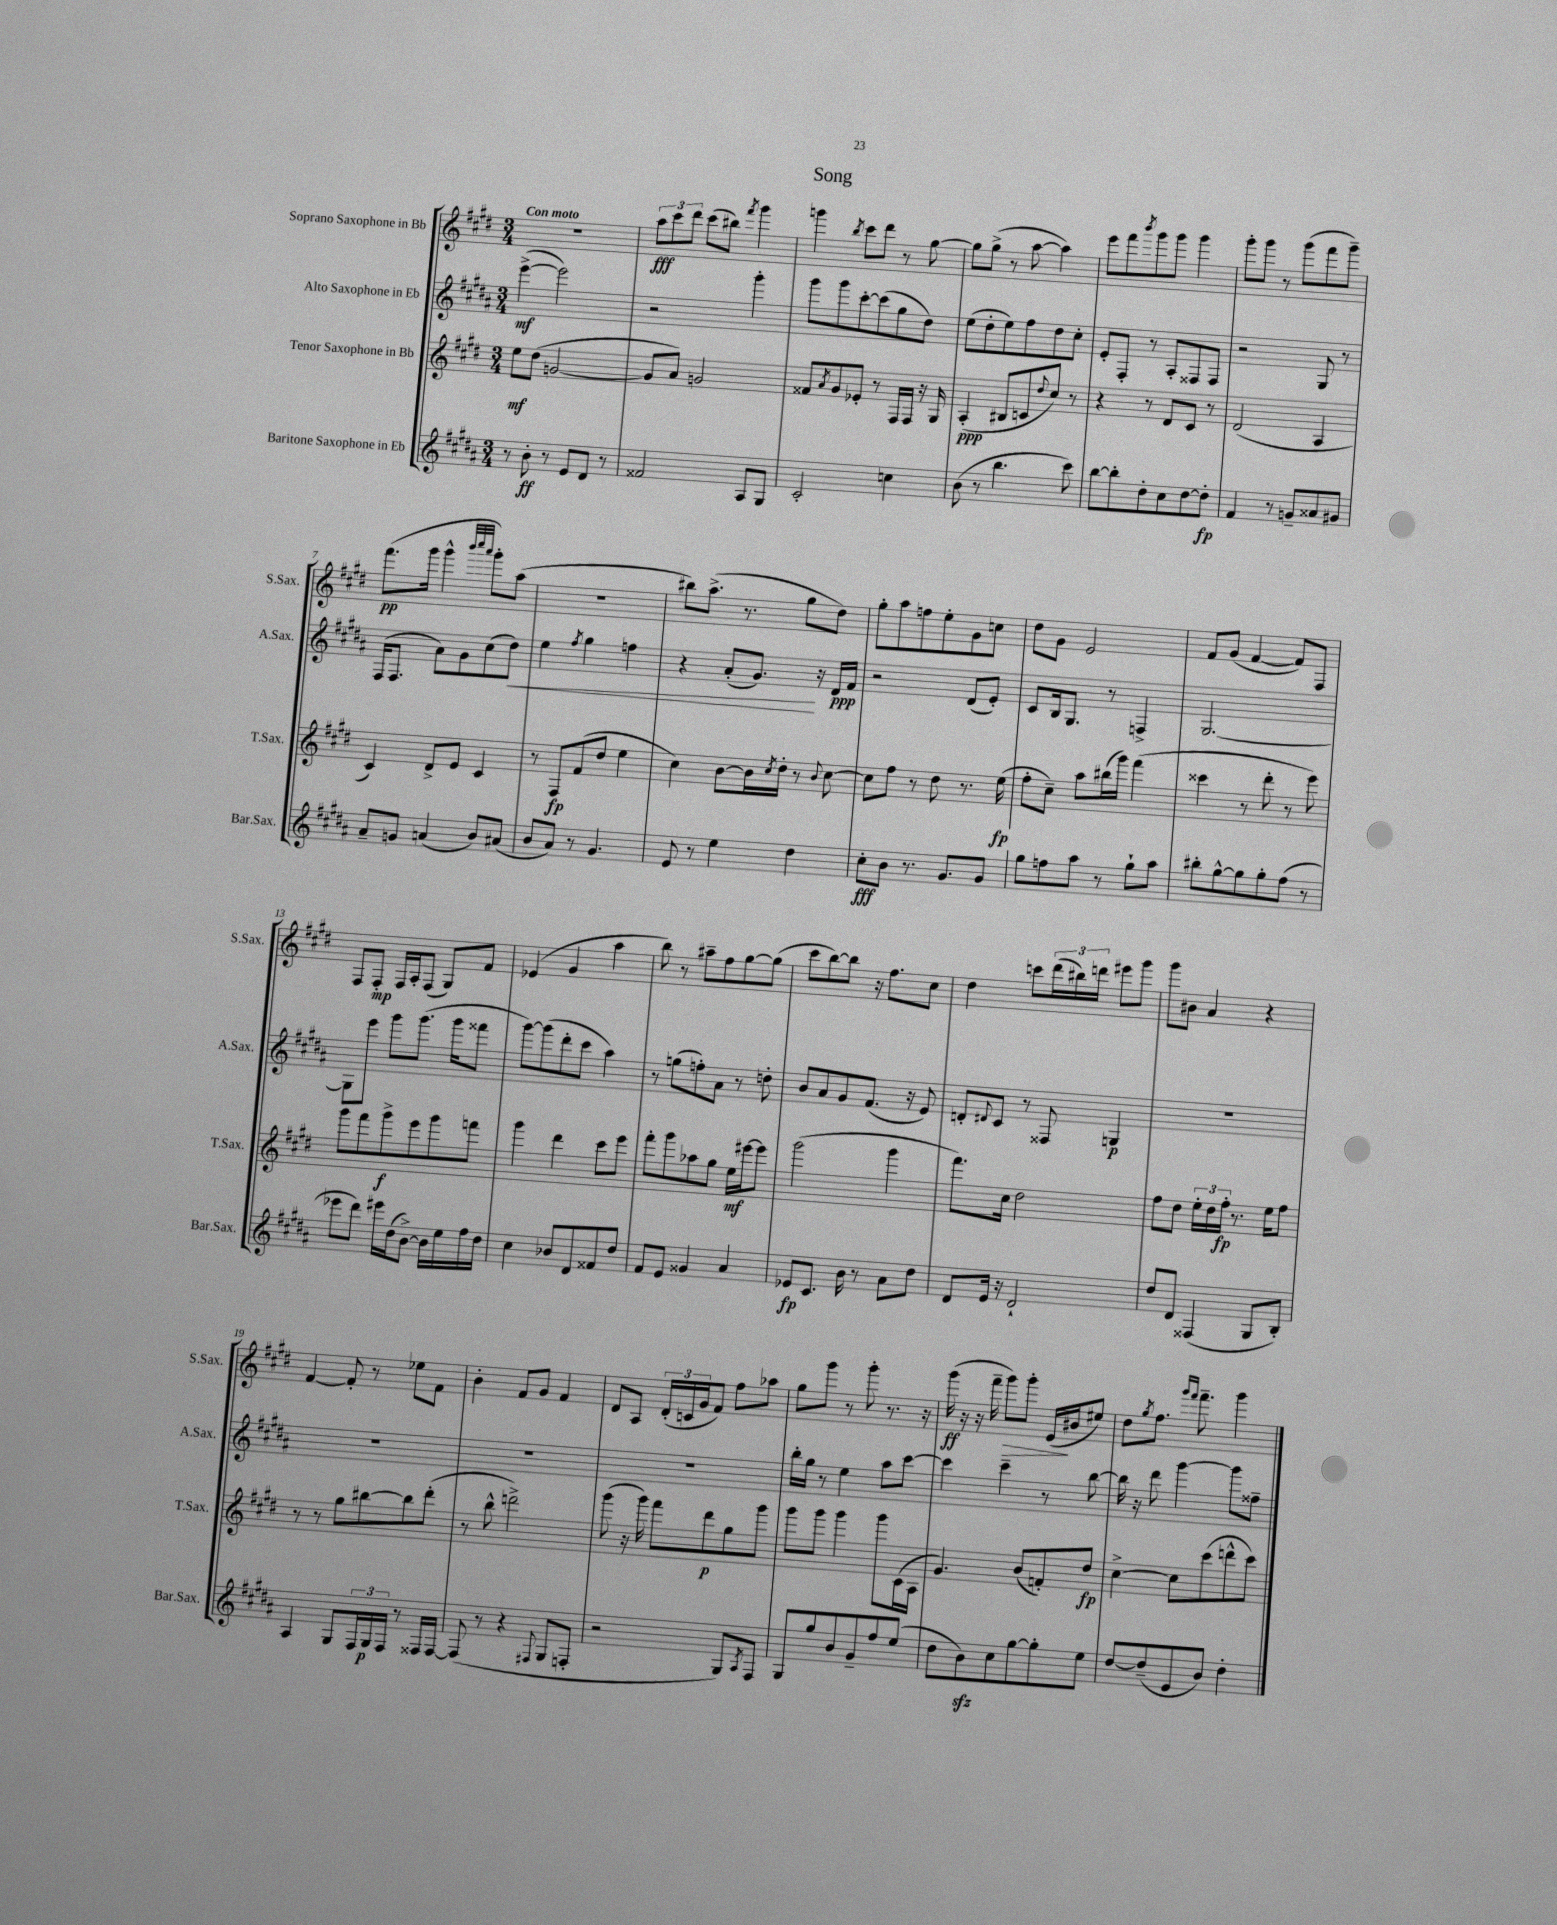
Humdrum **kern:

**kern	**kern	**kern	**kern
*staff4	*staff3	*staff2	*staff1
*clefG2	*clefG2	*clefG2	*clefG2
*k[f#c#g#d#a#]	*k[f#c#g#d#]	*k[f#c#g#d#a#]	*k[f#c#g#d#]
*M3/4	*M3/4	*M3/4	*M3/4
8r	8ee\L	([4eee^\	2.r
8b'\	(8dd#\J	.	.
8r	[2g/	2eee\])	.
8e/L	.	.	.
8d#/J	.	.	.
8r	.	.	.
=	=	=	=
2f##/	8g/]L	2r	12aa\L
.	.	.	12ccc#\
.	8a/J)	.	.
.	.	.	12ddd#\J
.	2g/	.	(8ccc#\L
.	.	.	8bb#\J)
.	.	.	8qfff#/
8A#/L	.	4ggg#'\	4ggg#\
8G#/J	.	.	.
=	=	=	=
2c#'/	8f##/L	8ggg#\L	4ggg\
.	8qa/	.	.
.	8g#/	8ggg#\	.
.	.	.	8qbb/
.	8e-'/J	[8ccc#'\	8ccc#\L
.	8r	(8ccc#\]	8ddd#\J
4cc\	16F#/LL	8gg#\	8r
.	16F#/JJ	.	.
.	16r	8dd#\J)	[8gg#\
.	16G#/	.	.
=	=	=	=
(8b\	(4A'/	(8ee\L	8gg#\]L
8r	.	8dd#'\	(8gg#^\J
4.bb\	8B#/L	8ee\)	8r
.	8c/	8ff#\	[8aa\
.	8qqdd#/	.	.
.	8cc#/J)	8dd#\	4aa\])
8ccc#\)	8r	8cc#'\J	.
=	=	=	=
[8bb\L	4r	8e'/L	8eee\L
8bb'\]	.	8F#'/J	8fff#\
.	.	.	8qbbb/
8dd#'\	8r	8r	8ggg#\
8cc#\	8d#/L	8A#'/L	8ggg#\J
[8dd#\	8c#/J	8F##/	4ggg#\
8dd#'\]J	8r	8F##/J	.
=	=	=	=
4f#/	(2d#/	2r	8ggg#'\L
.	.	.	8ggg#\J
8r	.	.	8r
8g~/L	.	.	(8ggg#\L
8a##/	4A/	8G#/	8fff#\
8g#/J	.	8r	8ggg#~\J)
=	=	=	=
8a#~/L	4c#/)	(16F#/LK	(8.fff#\L
.	.	8.F#/J	.
8g/J	.	.	.
.	.	.	16ggg#\Jk
(4a/	8d#^/L	8a#\L)	4ggg#^^\
.	8e/J	8g#\	.
.	.	.	32qqbbb/LLL
.	.	.	32qqcccc#/
.	.	.	32qqaaa/JJJ
8b/L)	4c#/	(8cc#\	8ggg#'\L)
(8a#/J	.	8dd#\J)	(8aa\J
=	=	=	=
8b/L	8r	4ee\	2.r
8a#/J)	8F#/L	.	.
.	.	8qff#/	.
8r	(8f#/	4gg#\	.
4.g#/	8dd#/J	.	.
.	4ee\	4ff\	.
=	=	=	=
8e/	4cc#\)	4r	8bb#\L)
8r	.	.	(8.aa^\J
4ee\	[8b\L	(8a#'/L	.
.	.	.	8.r
.	16b\]L	8.g#/J)	.
.	8qcc#/	.	.
.	16dd#'\JJ	.	.
4dd#\	8r	.	8gg#\L
.	.	16r	.
.	8qqb/	.	.
.	[8cc#\	16d#/LL	8dd#\J)
.	.	16f#/JJ	.
=	=	=	=
8cc#'\L	8cc#\]L	2r	8gg#'\L
8b\J	8ff#\J	.	8aa\
8.r	8r	.	8ff\
.	8dd#\	.	8ee'\
8.g#/L	.	.	.
.	8.r	(8d#/L	8g#\
8g#/J	.	8e'/J)	8cc\J
.	(16ee\	.	.
=	=	=	=
8gg#\L	8ff#'\L	8c#/L	8dd#\L
8ff\	8cc#~\J)	16B/k	8g#\J
.	.	8.G#/J	.
8aa#\J	8aa\L	.	2e/
8r	(16bb#\L	8r	.
.	16ggg#\JJ)	.	.
8gg#`\L	(4fff#\	4F^/	.
8aa#\J	.	.	.
=	=	=	=
8bb#'\L	4ccc##\	[2.G#/	8f#/L
[8gg#^^\	.	.	(8g#/J
8gg#\]	8r	.	[4f#/
8gg#'\	8ddd#'\	.	.
(8ff#\J	8r	.	8f#/]L)
8r	8eee\)	.	8F#/J
=	=	=	=
8eee-\L	8ggg#\L	8G#\]L	8F#/L
8ddd#\J)	8fff#\	8eee\J	8F#'/J
16eee#\LL	8ggg#^\	8ggg#\L	16F#/LL
(16dd#\J	.	.	16A'/J
[8b^\J)	8eee\	(8.ggg#\J	(8F#/J
16b\]LL	8ggg#\	.	8G#/L)
16ee\	.	16ggg#\LK	.
16ff#\	8fff\J	8fff##\J	8f#/J
16dd#\JJ	.	.	.
=	=	=	=
4cc#\	4ggg#\	[8ggg#\L)	(4e-/
.	.	(8ggg#\]	.
8b-/L	4ddd#\	8ddd#'\	4g#/
8d#/	.	8ccc#\J	.
8f##/	8ccc#\L	4aa#\)	4aa\
8dd#/J	8eee\J	.	.
=	=	=	=
8f#/L	8fff#'\L	8r	8bb\)
8e/J	8ggg#\	(8gg\L	8r
4g##/	8aa-\	8ff'\)	8aa#~\L
.	8gg#\J	8a#\J	8ff#\
4a#/	16ee\LL	8r	[8gg#\
.	[16eee#\J	.	.
.	8eee#\]J	8dd'\	(8gg#\]J
=	=	=	=
8e-/L	(2ggg#\	8b/L	8ccc#\L
8.c#/J	.	8a#/	[8bb\)
.	.	8g#/	8bb\]J
16b\	.	.	.
8r	.	(8.f#/J	16r
.	.	.	8.ff#\L
8a#\L	4ggg#\	.	.
.	.	16r	.
8dd#\J	.	8e/)	8cc#\J
=	=	=	=
8d#/L	8.fff#\L)	8d'/L	4dd#\
.	.	8qqd#/	.
16e/Jk	.	8c#/J	.
16r	16cc#\Jk	.	.
2d#`/	2dd#\	8r	8ccc\L
.	.	8F##/	(24ddd#\L
.	.	.	24bb#\)
.	.	.	24ddd\JJ
.	.	4G/	8eee#\L
.	.	.	8ggg#\J
=	=	=	=
8dd#/L	8ff#\L	2.r	8ggg#\L
8d#/J	8dd#\J	.	8b#\J
(4F##/	24ee'\LL	.	4a/
.	24dd#\	.	.
.	24ff#'\JJ	.	.
.	8.r	.	.
8G#/L	.	.	4r
.	16ee\LK	.	.
8B'/J)	8ff#\J	.	.
=	=	=	=
4A#/	8r	2.r	[4f#/
.	8r	.	.
8G#/L	8gg#\L	.	8f#'/]
24F#/L	[8bb#\	.	8r
24G#/	.	.	.
24F#/JJ	.	.	.
8r	8bb#\]	.	8ee-\L
16F##/LL	(8ddd#'\J	.	8f#\J
[16F##/JJ	.	.	.
=	=	=	=
(8F##/]	8r	2.r	4b'\
8r	8bb^^\	.	.
4r	2ddd^\)	.	8f#/L
.	.	.	8g#/J
8qqF#/	.	.	.
8G#/L	.	.	4f#/
8F'/J	.	.	.
=	=	=	=
2r	(8ggg#\	2.r	8d#/L
.	16r	.	8A/J
.	16ggg#\)	.	.
.	8fff#\L	.	(24d#'/LL
.	.	.	24c/
.	.	.	24g#/J
.	8ddd#\	.	8f#/J)
8G#/L)	8gg#\	.	8ff#\L
8qA#/	.	.	.
8F#/J	8ggg#\J	.	8aa-\J
=	=	=	=
8G#/L	8ggg#\L	16bb'\LL	8gg#\L
.	.	16gg#\JJ	.
8gg#/	8ggg#\J	8r	8ggg#\J
8b/	4ggg#\	4ee\	8r
8g#~/	.	.	8ggg#'\
8ff#/	8ggg#\L	8aa#\L	8.r
(8ee/J	(16c#\L	[8ccc#\J	.
.	16A\JJ	.	16r
=	=	=	=
8dd#\L	4.g#/)	4ccc#\]	(16ggg#\
.	.	.	16r
8b\)	.	.	16r
.	.	.	16fff#~\
8cc#\	.	4ccc#~\	8ggg#\L)
[8gg#\	(8b/L	.	8ggg#'\J
8gg#'\]	8f'/)	8r	(16e/LL
.	.	.	16b#/J
8ee\J	8dd#/J	[8bb\	8ee#/J)
=	=	=	=
[8dd#/L	[4cc#^\	16bb\]	8dd#\L
.	.	16r	.
.	.	.	8qgg#/
(8dd#~/]	.	8ddd#\	8.ff#\J
8e/	8cc#\]L	[4ggg#\	.
.	.	.	16qqggg#/LL
.	.	.	16qqfff#/JJ
.	.	.	8.fff#~\
8b/J)	(8ccc#\	.	.
4dd#'\	8ddd^^\	8ggg#\]L	4ggg#\
.	8ccc#\J)	8ff##~\J	.
==	==	==	==
*-	*-	*-	*-
